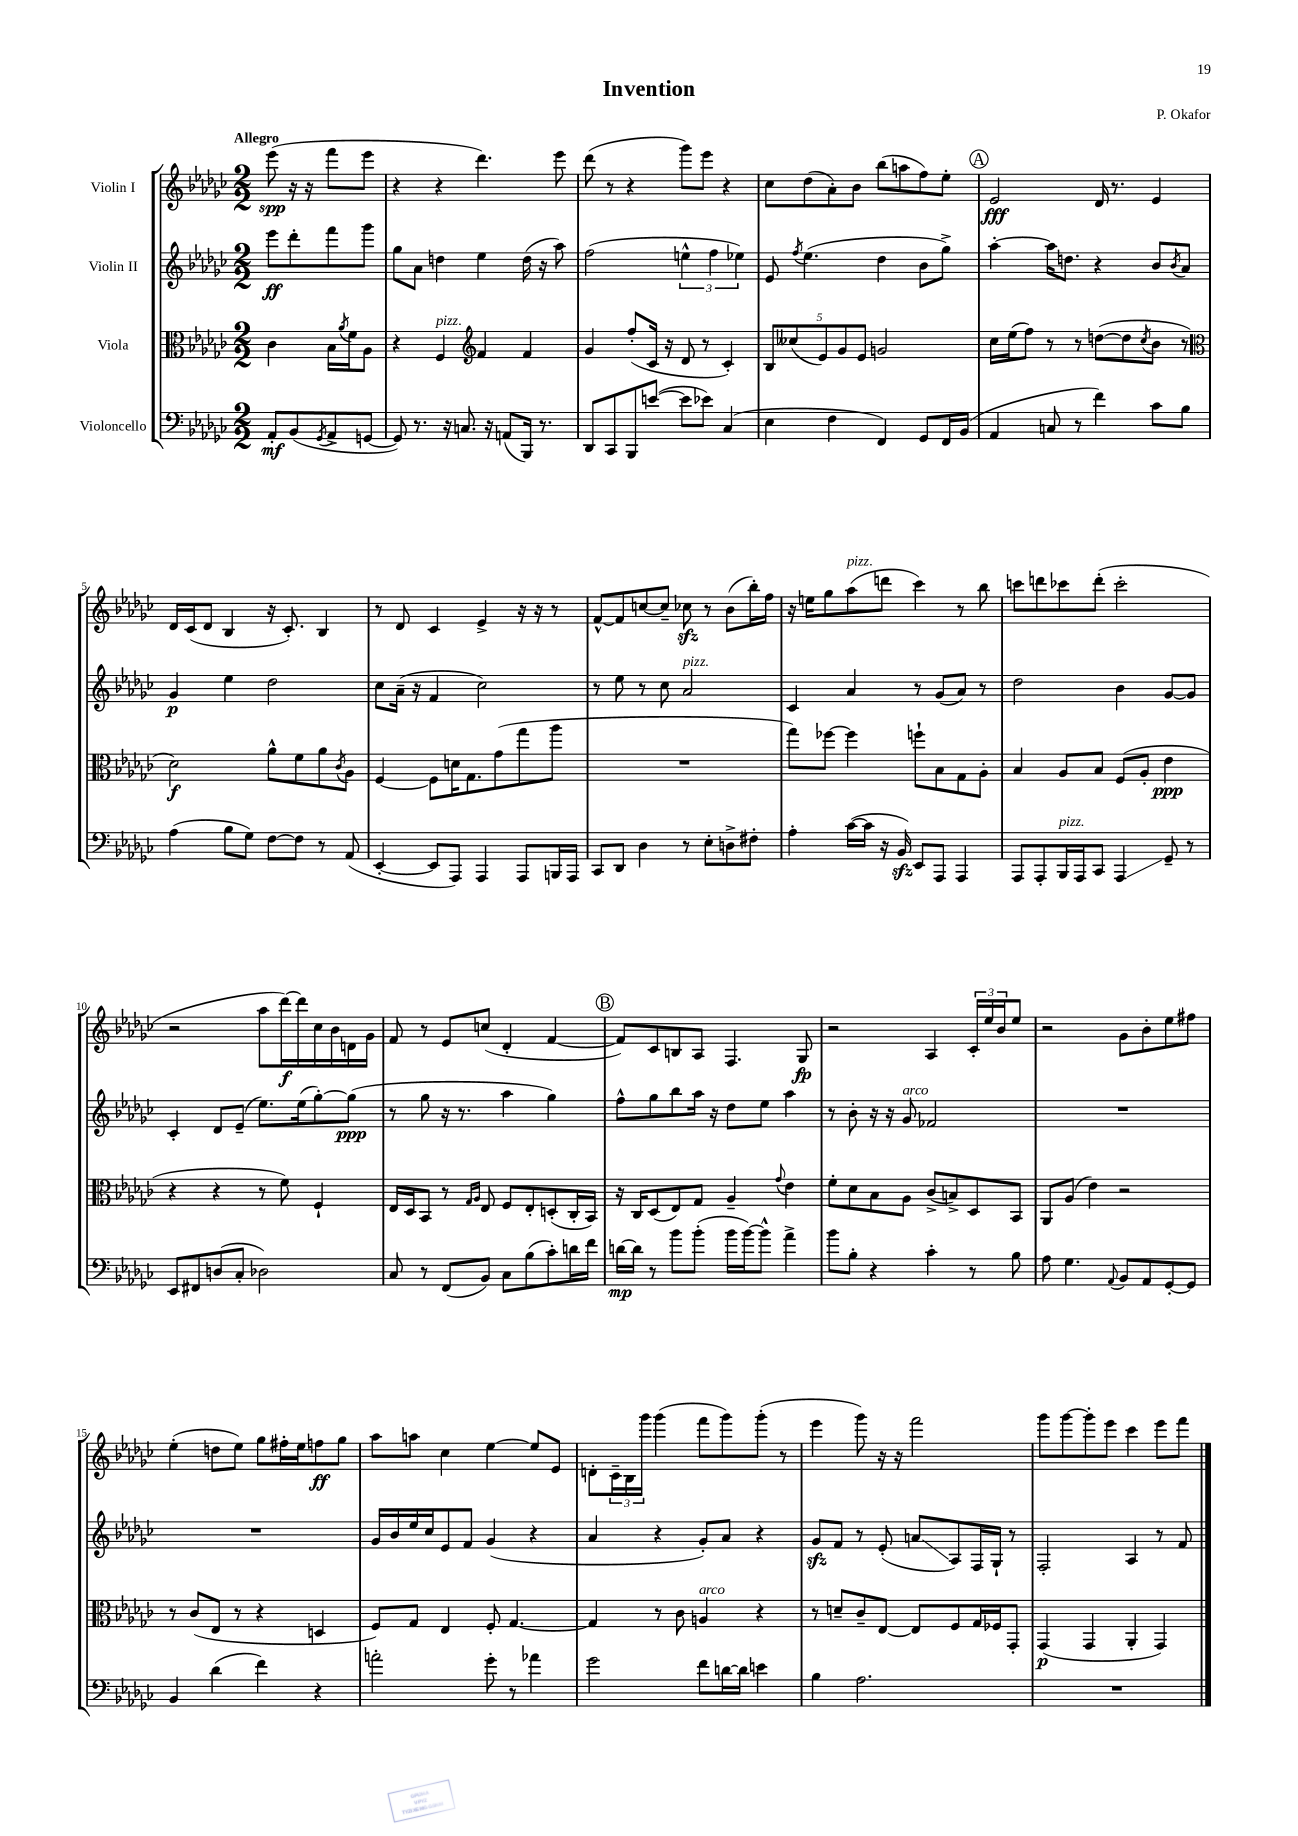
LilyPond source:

\header { title = "Invention" composer = "P. Okafor" }
<<
\new StaffGroup <<
\new Staff = "s0" \with { instrumentName = "Violin I" } {
    \clef treble \key ges \major \numericTimeSignature \time 2/2 \partial 2 \tempo "Allegro"
    ees'''8\spp( r16 r16 f'''8 ees'''8 |
    r4 r4 des'''4.) ees'''8 |
    des'''8( r8 r4 ges'''8) ees'''8 r4 |
    ces''8 des''8( aes'8-.) bes'8 bes''8( a''8 f''8) ees''8-. |
    \mark \markup { \circle "A" } ees'2\fff des'16 r8. ees'4 |
    des'16 ces'16( des'8 bes4 r16 ces'8.-.) bes4 |
    r8 des'8 ces'4 ees'4-> r16 r16 r8 |
    f'8~-^ f'8 c''8~ c''8-- ces''8\sfz r8 bes'8( bes''16-.) f''16 |
    r16 e''16 ges''8 aes''8^\markup { \italic "pizz." }( d'''8 ces'''4) r8 bes''8 |
    c'''8 d'''8 ces'''8 d'''8-.( ces'''2-. |
    r2 aes''8 des'''16~\f) des'''16 ces''16 bes'16 d'16 ges'16 |
    f'8 r8 ees'8 c''8( des'4-. f'4~ |
    \mark \markup { \circle "B" } f'8) ces'8 b8 aes8 f4. ges8\fp |
    r2 aes4 \tuplet 3/2 { ces'16-. ees''16 bes'16 } ees''8 |
    r2 ges'8 bes'8-. ees''8 fis''8 |
    ees''4-.( d''8 ees''8) ges''8 fis''16-. ees''16 f''8\ff ges''8 |
    aes''8 a''8 ces''4 ees''4~ ees''8 ees'8 |
    d'8-. \tuplet 3/2 { ces'16-- bes16 ges'''16 } ges'''4( f'''8 ges'''8) ges'''8-.( r8 |
    ees'''4 ges'''8) r16 r16 f'''2 |
    ges'''8 ges'''8~ ges'''8-. ees'''8 ces'''4 ees'''8 f'''8 \bar "|." |
}
\new Staff = "s1" \with { instrumentName = "Violin II" } {
    \clef treble \key ges \major \numericTimeSignature \time 2/2 \partial 2
    ees'''8\ff des'''8-. f'''8 ges'''8 |
    ges''8 aes'8 d''4 ees''4 d''16( r16 aes''8) |
    f''2( \tuplet 3/2 { e''4-^ f''4 ees''4) } |
    ees'8 \acciaccatura { f''8 } ees''4.( des''4 bes'8 ges''8->) |
    \mark \markup { \circle "A" } aes''4~-. aes''16 d''8. r4 bes'8 \acciaccatura { bes'8 } aes'8 |
    ges'4\p ees''4 des''2 |
    ces''8 aes'16--( r16 f'4 ces''2) |
    r8 ees''8 r8 ces''8 aes'2^\markup { \italic "pizz." } |
    ces'4 aes'4 r8 ges'8( aes'8) r8 |
    des''2 bes'4 ges'8~ ges'8 |
    ces'4-. des'8 ees'8--( ees''8.) ees''16( ges''8~-.) ges''8\ppp( |
    r8 ges''8 r16 r8. aes''4 ges''4) |
    \mark \markup { \circle "B" } f''8-^ ges''8 bes''8 aes''16 r16 des''8 ees''8 aes''4 |
    r8 bes'8-. r16 r16 ges'8^\markup { \italic "arco" } fes'2 |
    R1 |
    R1 |
    ges'16 bes'16 ees''16 ces''16 ees'8 f'8 ges'4( r4 |
    aes'4 r4 ges'8-.) aes'8 r4 |
    ges'8\sfz f'8 r8 ees'8-.( a'8\glissando aes8) f16 ges16-! r8 |
    f2-. aes4 r8 f'8 \bar "|." |
}
\new Staff = "s2" \with { instrumentName = "Viola" } {
    \clef alto \key ges \major \numericTimeSignature \time 2/2 \partial 2
    ces'4 bes16 \acciaccatura { aes'8 } f'16 aes8 |
    r4 f4^\markup { \italic "pizz." } \clef treble f'4 f'4 |
    ges'4 f''8-.( ces'16 r16 des'8 r8 ces'4-.) |
    \tuplet 5/4 { bes8 ceses''8( ees'8) ges'8 ees'8 } g'2 |
    \mark \markup { \circle "A" } ces''16 ees''16( f''8) r8 r8 d''8~( d''8 \acciaccatura { ces''8 } bes'8 r8 |
    \clef alto des'2\f) aes'8-^ f'8 aes'8 \acciaccatura { ces'8 } aes8 |
    f4~ f8 d'16 ges8. ges'8( ges''8 aes''8 |
    R1 |
    ges''8) fes''8~ fes''4 f''8-! bes8 ges8 aes8-. |
    bes4 aes8 bes8 f8( aes8-. ees'4\ppp |
    r4 r4 r8 f'8) f4-! |
    ees16 des16 bes,8 r8 \grace { ges16 aes16 } ees8 f8 ees8-. d8-.( ces16-. bes,16) |
    \mark \markup { \circle "B" } r16 ces16 des8( ees8) ges8 aes4-- \appoggiatura { ges'8 } ees'4 |
    f'8-. des'8 bes8 aes8 ces'8->( b8->) des8 bes,8 |
    aes,8 aes8( ees'4) r2 |
    r8 ces'8( ees8 r8 r4 d4 |
    f8) ges8 ees4 f8-. ges4.~ |
    ges4 r8 ces'8 a4^\markup { \italic "arco" } r4 |
    r8 d'8-- ces'8-- ees8~ ees8 f8 ges16 fes16 ges,8-. |
    ges,4\p( ges,4 aes,4-. ges,4) \bar "|." |
}
\new Staff = "s3" \with { instrumentName = "Violoncello" } {
    \clef bass \key ges \major \numericTimeSignature \time 2/2 \partial 2
    aes,8-.\mf bes,8( \acciaccatura { ges,8 } aes,8-> g,8~ |
    g,8) r8. r16 c8. r16 a,8( bes,,16) r8. |
    des,8 ces,8 bes,,8 e'8~( e'8 ees'8) ces4( |
    ees4 f4 f,4) ges,8 f,16 bes,16( |
    \mark \markup { \circle "A" } aes,4 c8 r8 f'4) ces'8 bes8 |
    aes4( bes8 ges8) f8~ f8 r8 aes,8( |
    ees,4~-. ees,8 aes,,8) aes,,4 aes,,8 b,,16 aes,,16 |
    ces,8 des,8 des4 r8 ees8-. d8-> fis8-. |
    aes4-. ces'16~( ces'16 r16 bes,16\sfz) ees,8 aes,,8 aes,,4 |
    aes,,8 aes,,8-. bes,,16^\markup { \italic "pizz." } aes,,16 ces,8 aes,,4\glissando ges,8-- r8 |
    ees,8 fis,8 d8( ces8-. des2) |
    ces8 r8 f,8( bes,8) ces8 bes8( ces'8-.) d'16 f'16 |
    \mark \markup { \circle "B" } d'16~\mp d'16 r8 bes'8 bes'8-.( bes'16 bes'16~) bes'8-^ aes'4-> |
    bes'8 bes8-. r4 ces'4-. r8 bes8 |
    aes8 ges4. \appoggiatura { aes,8 } bes,8 aes,8 ges,8~-. ges,8 |
    bes,4 des'4( f'4) r4 |
    a'2-. ges'8-. r8 aes'4 |
    ges'2 f'8 d'16~ d'16 e'4 |
    bes4 aes2. |
    R1 \bar "|." |
}
>>
>>
